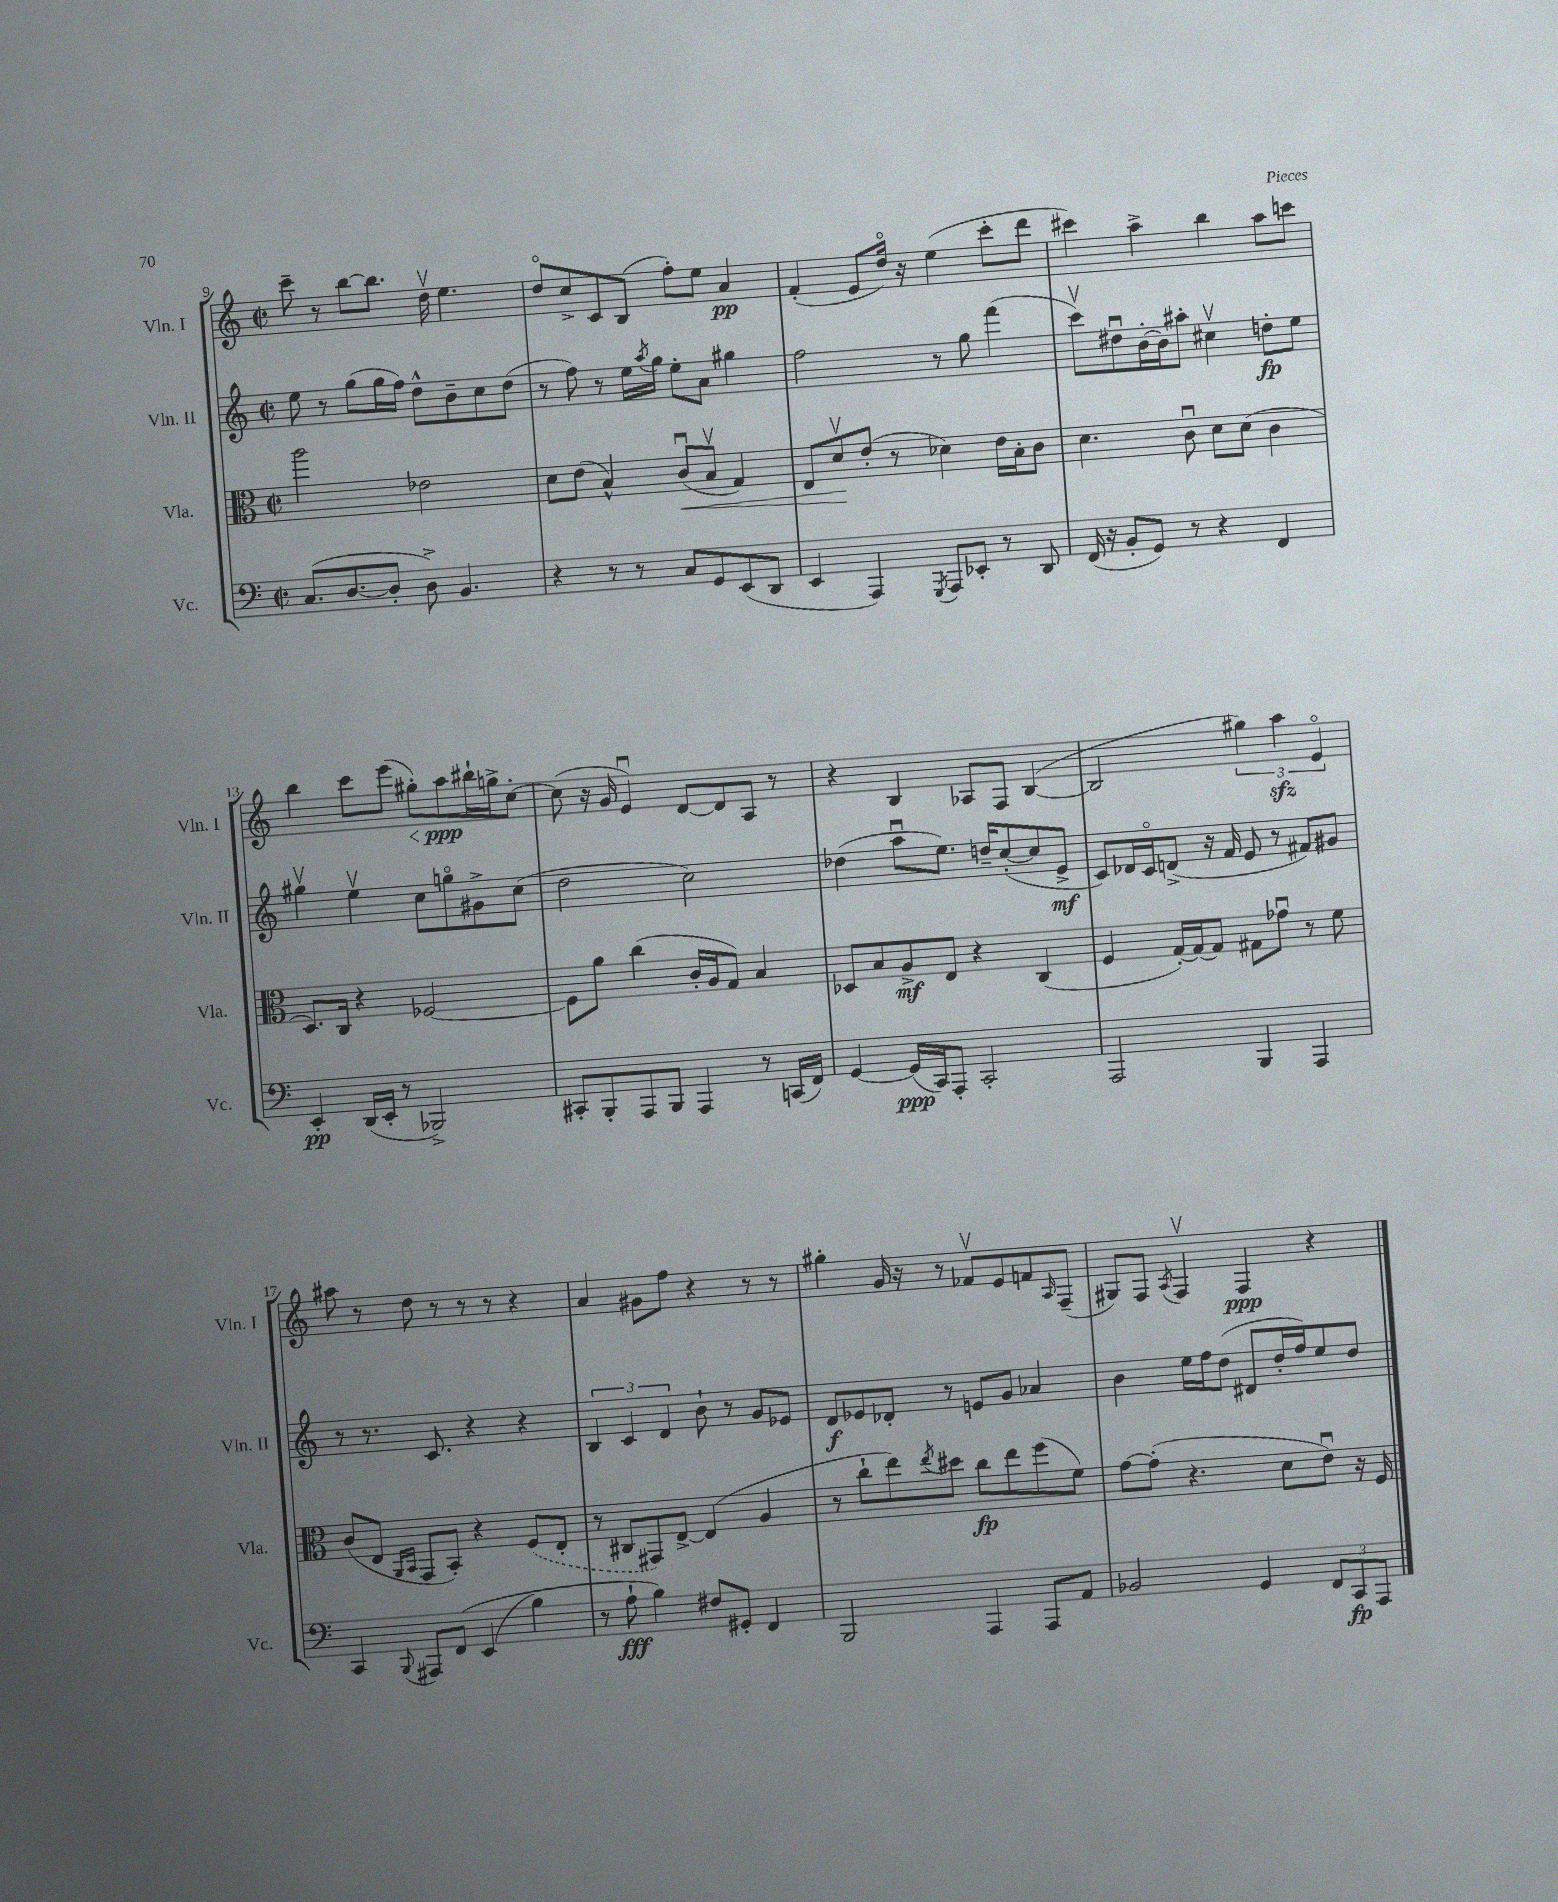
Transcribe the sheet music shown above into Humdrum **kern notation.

**kern	**kern	**kern	**kern
*staff4	*staff3	*staff2	*staff1
*clefF4	*clefC3	*clefG2	*clefG2
*k[]	*k[]	*k[]	*k[]
*M2/2	*M2/2	*M2/2	*M2/2
*met(c|)	*met(c|)	*met(c|)	*met(c|)
(8.C/L	2aa\	8ee\	8ccc~\
.	.	8r	8r
[8.D/	.	.	.
.	.	(8gg\L	[8bb\L
8D'/]J	.	16gg\L	8.bb\]J
.	.	16ff\JJ)	.
8D^\)	2e-\	8dd^^\L	.
.	.	.	16ddv\
4.BB/	.	8b~\	4.ee\
.	.	8cc\	.
.	.	(8dd\J	.
=	=	=	=
4r	8d\L	8r	8ddo/L
.	(8e\J	8ff\)	8cc^/
8r	4B^^/)	8r	8c/
8r	.	16ee\LL	(8B/J
.	.	8qaa/	.
.	.	16gg\JJ	.
8C/L	(8cu/L	8ee'\L	8ff'\L)
8GG/	8Bv/J	8a\J	8ee\J
(8EE/	4G/)	4gg#\	4a/
8DD/J	.	.	.
=	=	=	=
4EE/	8E/L	2ff\	(4f'/
.	8dv/	.	.
4AAA/)	(8e'/J	.	8e/L
.	8r	.	16ddo/Jk)
.	.	.	16r
8qGGG/	.	.	.
8AAA/L	4d-\)	8r	(4ee\
8EE-'/J	.	8gg\	.
8r	16e\LL	(4fff\	8ccc'\L
.	16B'\J	.	.
8DD/	8c\J	.	8ddd\J
=	=	=	=
(16FF/	4.d\	8cccv\L)	4ccc#\)
16r	.	.	.
8BB'/L	.	8dd#u\	.
8GG/J)	.	[16b'\L	4aa^\
.	.	16b\]J	.
8r	8cu\	8aa#'\J	.
4r	8d\L	4cc#v\	4bb\
.	(8d\J	.	.
4FF/	4c\	8dd'\L	8aa\L
.	.	8ee\J	8ccc\J
=	=	=	=
4EE'/	8.D/L)	4gg#v\	4bb\
.	16C/Jk	.	.
(16DD/LL	4r	4eev\	8ccc\L
16EE'/JJ	.	.	.
8r	.	.	(8eee\J
2BBB-^/)	[2F-/	8cc\L	8gg#'\L)
.	.	8ggo\	8aa\
.	.	8g#^\	16bb#`\L
.	.	.	16gg^\J
.	.	(8cc\J	[8cc'\J
=	=	=	=
8CC#'/L	8F-\]L	2dd\	(8cc\]
8BBB'/	8a\J	.	16r
.	.	.	16g/
8AAA/	(4cc\	.	4eu/)
8BBB/J	.	.	.
4AAA/	16c'/LL	2cc\)	[8d/L
.	16A/J	.	.
.	8G/J)	.	8d/]
8r	4B/	.	8A/J
(16CC/LL	.	.	8r
16FF/JJ)	.	.	.
=	=	=	=
[4GG/	8D-/L	(4dd-\	4r
.	8B/	.	.
(16GG/]LL	8A^/	8aau\L	4B/
16CC/J)	.	.	.
8AAA'/J	8E/J	8.ee\J)	.
2CC'/	4r	.	8A-/L
.	.	16dd~/LK	.
.	.	([8cc'/	8F/J
.	(4C/	8cc/]	([4B/
.	.	8e^/J	.
=	=	=	=
2AAA/	4F/	8c/L)	2B/]
.	.	16d-/L	.
.	.	16co/J	.
.	[16G'/LL)	(8d^/J	.
.	16G/_J	.	.
.	8G/]J	16r	.
.	.	16f/	.
4BBB/	8G#\L	8e/	6gg#\)
.	8g-u\J	8r	.
.	.	.	6aa\
4AAA/	8r	8f#/L)	.
.	.	.	6eo/
.	8f\	8g#/J	.
=	=	=	=
4CC/	(8c/L	8r	8aa#\
.	8E/J	8.r	8r
.	16qqAA/LL	.	.
8qqBBB/	16qqBB/JJ	.	.
8AAA#/L	8GG/L	.	8dd\
.	.	8.c/	.
&(8FF/J	8BB'/J)	.	8r
(4EE/	4r	4r	8r
.	.	.	8r
4B\)	(8F/L	4r	4r
.	8E'/J	.	.
=	=	=	=
8r	8r	6B/	4a/
8A`\	8C#/L	.	.
.	.	6c/	.
4B\&)	8GG#/)	.	8g#\L
.	.	6d/	.
.	[8E^/J	.	8ff\J
8F#/L	(4E/]	8b`\	4r
8GG#'/J	.	8r	.
4FF/	4A/	8g/L	8r
.	.	8e-/J	8r
=	=	=	=
2BBB/	8r	8d/L	4gg#'\
.	8cc`\L	8e-/	.
.	8ee\)	8d-'/J	16g/
.	.	.	16r
.	8qee/	.	.
.	8dd#\J	8r	8r
4AAA/	8cc\L	8e/L	8f-v/L
.	8ee\	8g/J	8e/
8AAA/L	(8ff\	4a-/	8f/
.	.	.	16qqA/
8AA/J	8f\J)	.	(8F~/J
=	=	=	=
2BB-/	[8g\L	4b\	8G#/L)
.	(8g'\]J	.	8F/J
.	.	.	8qA/
.	4.r	16ee\LL	4Fv/
.	.	16ff\J	.
.	.	(8dd\J	.
4GG/	.	8d#/L	4F/
.	8d\L	16dd'/L	.
.	.	16ff/J)	.
12FF/L	8eu\J)	8ee/	4r
12CC/	.	.	.
.	16r	8dd/J	.
12AAA/J	.	.	.
.	16F/	.	.
==	==	==	==
*-	*-	*-	*-
